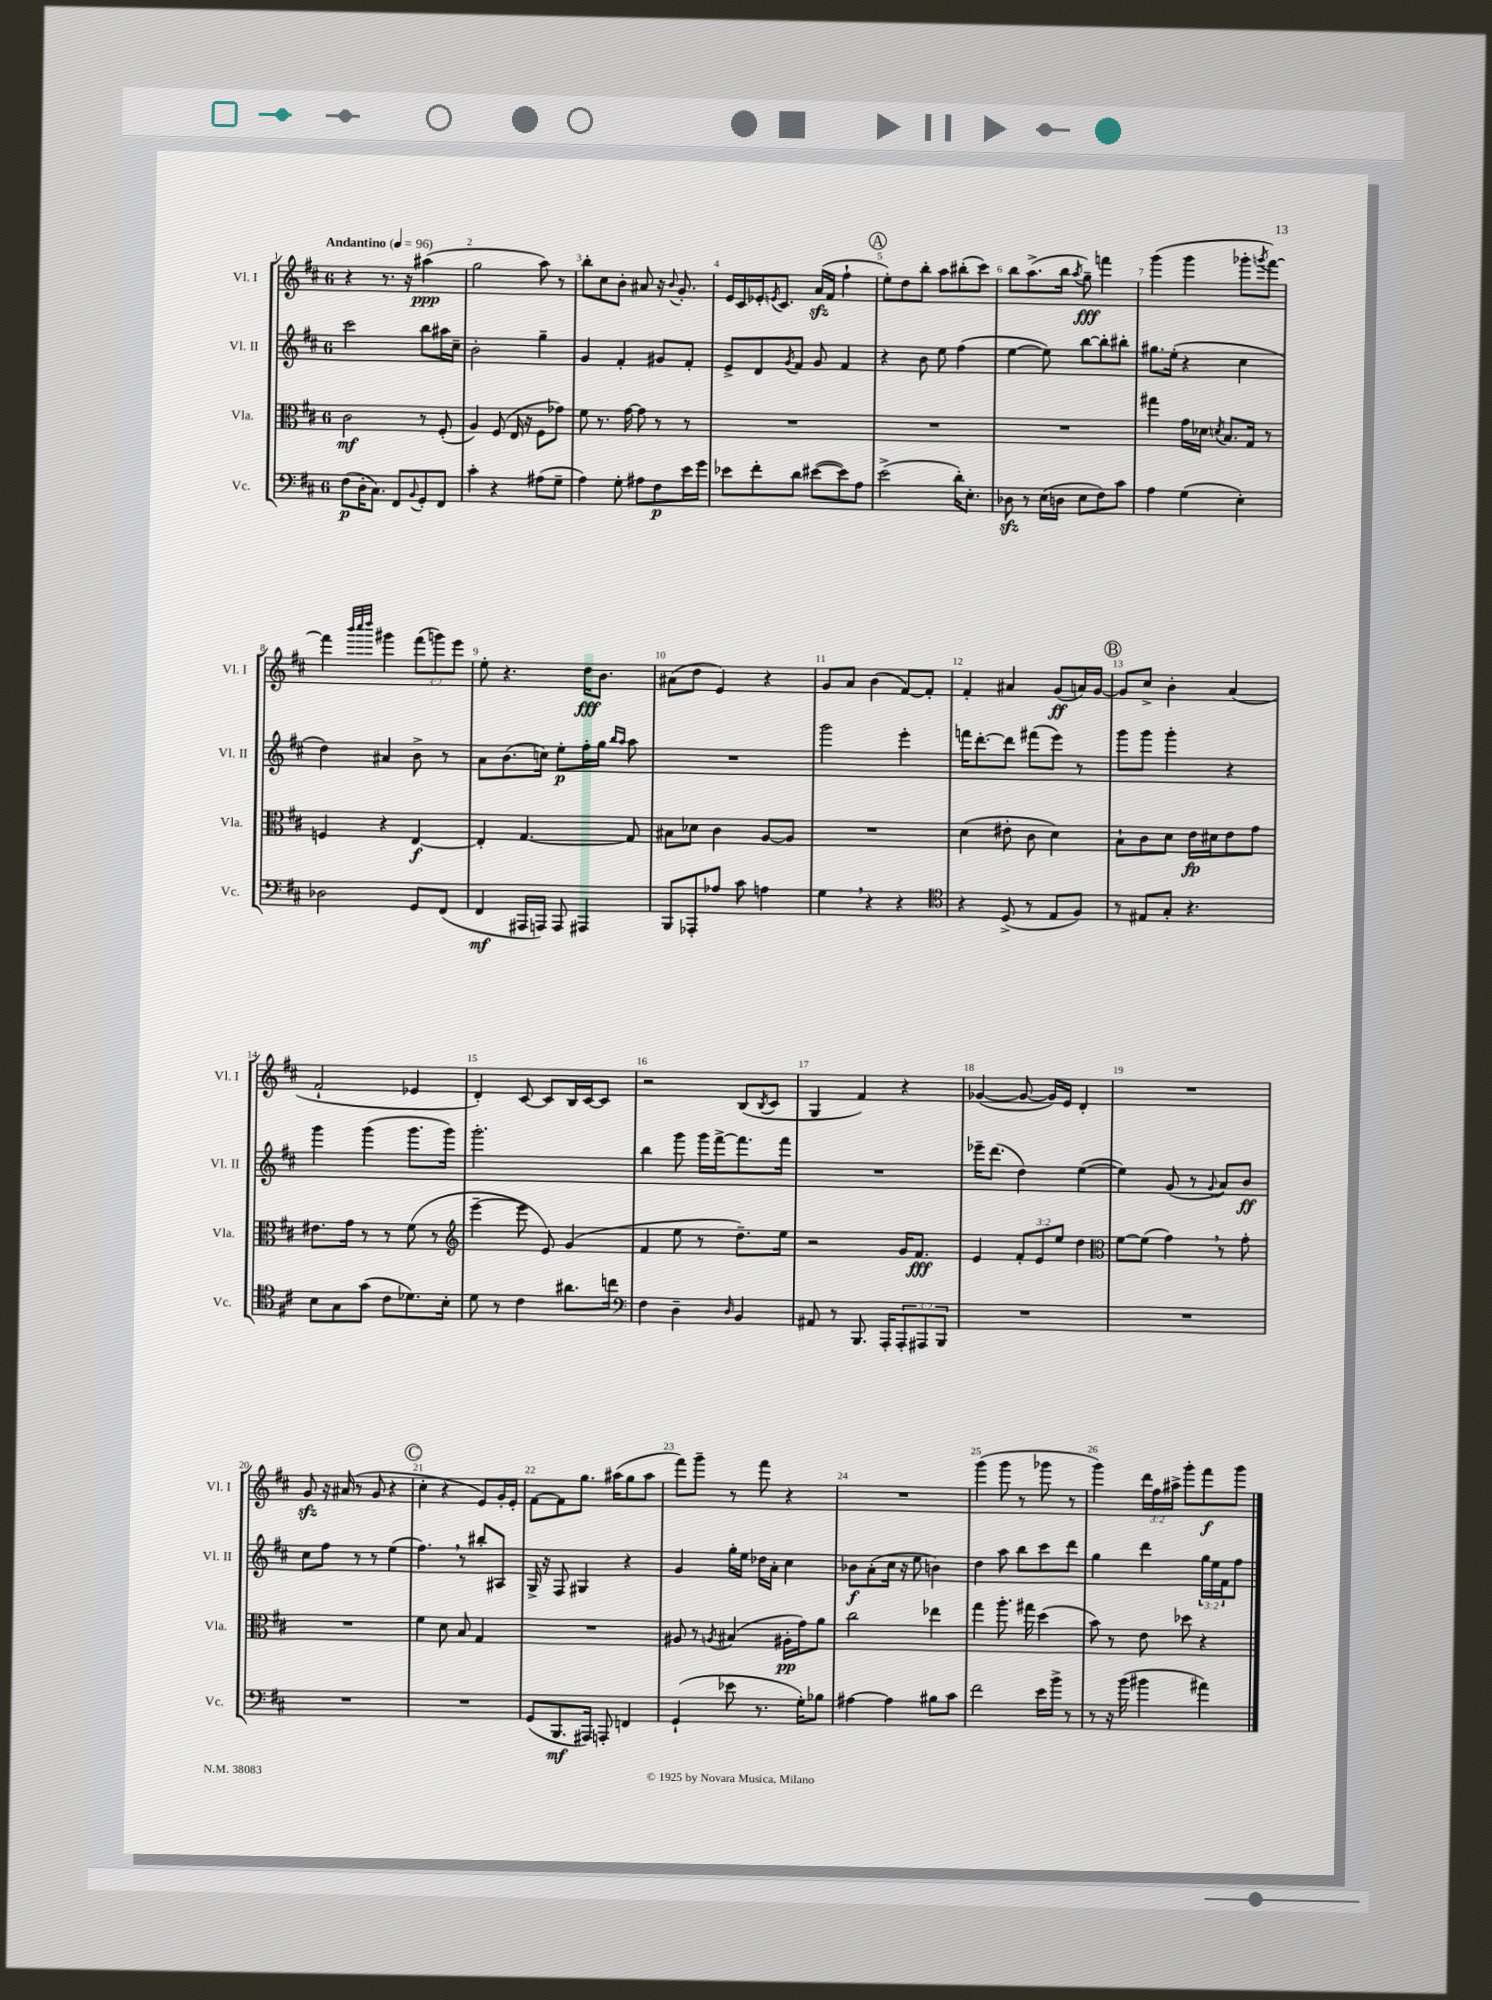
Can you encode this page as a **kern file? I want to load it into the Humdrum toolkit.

**kern	**kern	**kern	**kern
*staff4	*staff3	*staff2	*staff1
*clefF4	*clefC3	*clefG2	*clefG2
*k[f#c#]	*k[f#c#]	*k[f#c#]	*k[f#c#]
*M6/8	*M6/8	*M6/8	*M6/8
*MM96	*MM96	*MM96	*MM96
(8F#	2c#	2ccc#	4r
16D'	.	.	.
8.C#)	.	.	.
.	.	.	8.r
8FF#	.	.	.
.	.	.	16r
8qqBB	.	.	.
8GG'	8r	8bb	(4aa#
8FF#	(8F#'	16aa#	.
.	.	16cc#~	.
=	=	=	=
4c#'	4A)	2b'	2gg
4r	(8F#	.	.
.	16E	.	.
.	16r	.	.
(8A#	8F#	4gg~	8aa)
8G~	8g-)	.	8r
=	=	=	=
4A)	8f#	4g	8bb'
.	8.r	.	8cc#
8G'	.	4f#'	8b'
.	[16g	.	.
8A#	8g]	.	8a#
8F#	8r	8g#	16r
.	.	.	8qqb
.	.	.	8.g'
16e	8r	8f#'	.
16g	.	.	.
=	=	=	=
8e-	2.r	8e^	16e
.	.	.	16c#
8f#'	.	8d	16e-'
.	.	.	8qe
.	.	.	8.c#
.	.	8qg	.
8d	.	8f#	.
([8e#	.	8g	(16a
.	.	.	16f#
8e#])	.	4f#	4ff#`
8A	.	.	.
=	=	=	=
(2e^	2.r	4r	8ee')
.	.	.	8dd
.	.	8b	8bb'
.	.	8ee	8aa
16d')	.	(4ff#	(8bb#'
8.E'	.	.	.
.	.	.	8ccc#)
=	=	=	=
8D-	2.r	[4ee	8bb
8r	.	.	(8.aa^
(16E	.	8ee])	.
16D	.	.	16bb
.	.	.	8qaa
8E	.	[8bb	8gg~)
8F#)	.	8bb']	4fff
8c#	.	8bb#'	.
=	=	=	=
4A	4gg#	8.gg#	(4ggg
.	.	(16ee'	.
(4G	16g	4r	4ggg
.	16d-	.	.
.	8qd	.	.
.	8.B	.	.
4E')	.	4cc#	8ggg-'
.	16G	.	.
.	.	.	8qggg
.	8r	.	[8fff#)
=	=	=	=
2D-	4F	4dd)	4fff#]
.	.	.	32qqbbb
.	.	.	32qqcccc#
.	.	.	32qqdddd
.	4r	4a#	4ggg#
8GG	[4E	8b^	(12fff#
.	.	.	12ggg)
(8FF#	.	8r	.
.	.	.	12eee
=	=	=	=
4FF#	4E']	8a	8ee'
.	.	(8.b	4.r
16AAA#	[4.G	.	.
16AAA)	.	16cc)	.
8AAA	.	8ee'	.
4AAA#	.	16ff#'	16dd
.	.	16gg	8.b
.	.	16qqbb	.
.	.	16qqaa	.
.	8G]	8aa	.
=	=	=	=
8BBB	8B#	2.r	(8a#
8AAA-'	8d-	.	8dd
8A-	4c#	.	4e)
8c#	.	.	.
4A	[8A	.	4r
.	8A]	.	.
=	=	=	=
4G	2.r	2ggg	8g
.	.	.	8a
4r	.	.	(4b
4r	.	4eee'	[8f#)
.	.	.	8f#']
=	=	=	=
*clefC4	*	*	*
4r	(4d	16fff	4f#'
.	.	[8.ddd'	.
(8D^	8e#'	8ddd]	4a#
8r	8c#	(8fff#	.
8E	4d)	8eee)	(8g
8F#)	.	8r	16a)
.	.	.	[16g
=	=	=	=
8r	8B`	8ggg	8g]
8E#	8c#	8ggg	8cc#^
8G'	8d	4ggg'	4b'
4.r	16e	.	.
.	16d#	.	.
.	8e	4r	(4a
.	8g	.	.
=	=	=	=
8B	8.e#	4ggg	2f#`
8G	.	.	.
.	16g	.	.
(8g	8r	(4ggg	.
8c#	8r	.	.
8.d-)	(8f#	8.ggg	4e-
.	8r	.	.
16B'	.	16ggg)	.
=	=	=	=
*	*clefG2	*	*
8d	[4eee~	2.ggg'	4d')
8r	.	.	.
4c#	8eee]	.	[8c#
.	8e)	.	8c#]
8.a#	(4g	.	16B
.	.	.	[16c#
.	.	.	8c#]
16cc	.	.	.
=	=	=	=
*clefF4	*	*	*
4F#	4f#	4bb	2r
4D~	8ee	8ggg	.
.	8r	16ggg	.
.	.	[16fff#^	.
16qqD	.	.	.
4BB	8.dd~)	8.fff#]	(8B
.	.	.	8qB
.	.	.	8c#
.	16ee	16fff#	.
=	=	=	=
8AA#	2r	2.r	4G
8r	.	.	.
8.BBB	.	.	4f#)
16AAA'	.	.	.
12AAA'	16g	.	4r
.	8.f#	.	.
12AAA#	.	.	.
12BBB	.	.	.
=	=	=	=
2.r	4e	16eee-~	([4g-
.	.	(8.ddd	.
.	12f#'	4dd)	8g-_
.	12e	.	.
.	.	.	16g-])
.	12ee	.	.
.	.	.	16e
.	4dd	([4ee	4d'
=	=	=	=
*	*clefC3	*	*
2.r	[8f#	4ee])	2.r
.	(8f#]	.	.
.	4g)	(8g	.
.	.	8r	.
.	.	8qqg	.
.	8r	8a)	.
.	8g'	8b	.
=	=	=	=
2.r	2.r	8cc#	8g
.	.	8ff#	16r
.	.	.	(16a#
.	.	8r	8r
.	.	8r	8g
.	.	(4ee	4r
=	=	=	=
2.r	4f#	4.ff#)	4cc#'
.	8d	.	4r
.	8B	8r	.
.	4G	8bb#'	8e)
.	.	8A#	16g'
.	.	.	16e'
=	=	=	=
(8GG	2.r	16G^	[8f#
.	.	16r	.
8.BBB	.	8F#	8f#]
.	.	4G#	8.gg
16AAA#)	.	.	.
8AAA'	.	.	.
.	.	.	(16aa#
4FF	.	4r	8gg
.	.	.	8aa#
=	=	=	=
(4GG`	8A#	4g	8fff#)
.	8r	.	8ggg~
.	8qA	.	.
8e-	(4B#	16gg'	8r
.	.	16ee	.
8.r	.	16dd-	8fff#
.	.	16a'	.
.	16A#'	4cc#	4r
16G')	16g)	.	.
8B-	8a	.	.
=	=	=	=
[4A#	2cc#	8b-	2.r
.	.	(8a'	.
4A#]	.	16cc#	.
.	.	16r	.
.	.	8ee	.
8B#	4ee-	4b)	.
8c#	.	.	.
=	=	=	=
2f#	4gg	4dd	(4ggg
.	8.aa'	8aa	8ggg
.	.	8bb	8r
.	16gg#	.	.
16e	(4dd	8ccc#	8ggg-
16b^	.	.	.
8r	.	8ddd	8r
=	=	=	=
8r	8b)	4gg	4ggg)
16r	8r	.	.
(16b	.	.	.
4b#	8e	4ddd	24ddd
.	.	.	24ff#
.	.	.	24aa#^
.	8dd-	.	8ggg'
4a#)	4r	24gg	8fff#
.	.	24ee	.
.	.	24f#	.
.	.	8ff#	8ggg
==	==	==	==
*-	*-	*-	*-
